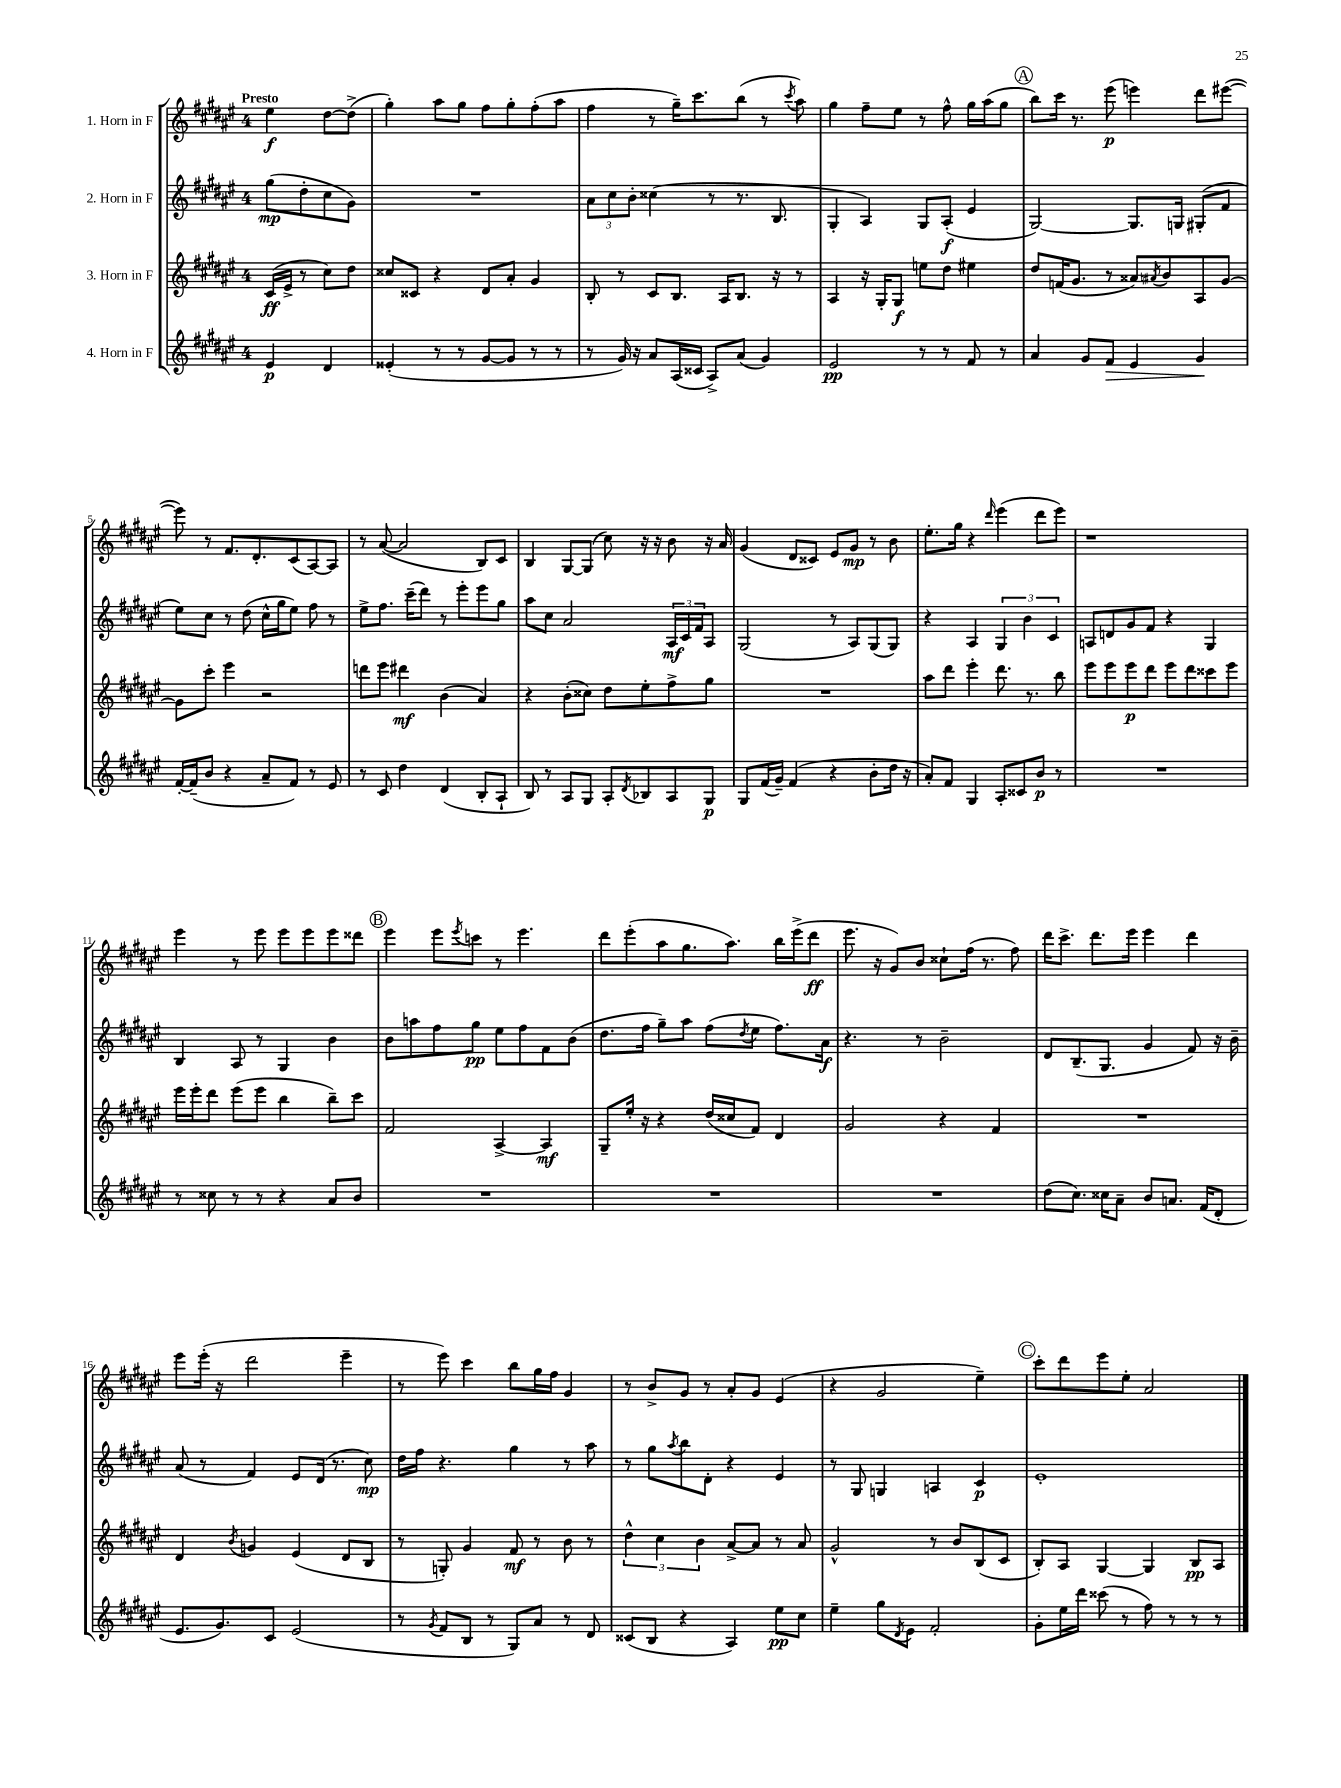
<<
\new StaffGroup <<
\new Staff = "s0" \with { instrumentName = "1. Horn in F" } {
    \clef treble \key fis \major \once \override Staff.TimeSignature.style = #'single-digit \time 4/4 \partial 2 \tempo "Presto"
    eis''4\f dis''8~ dis''8->( |
    gis''4-.) ais''8 gis''8 fis''8 gis''8-. fis''8-.( ais''8 |
    fis''4 r8 gis''16--) cis'''8. b''8( r8 \acciaccatura { cis'''8 } ais''8) |
    gis''4 fis''8-- eis''8 r8 fis''8-^ gis''16 ais''16( gis''8 |
    \mark \markup { \circle "A" } b''8) cis'''16 r8. eis'''8\p( e'''4) dis'''8 eis'''8~( |
    eis'''8) r8 fis'8. dis'8.-. cis'8( ais8~) ais8 |
    r8 ais'8~( ais'2 b8) cis'8 |
    b4 gis8~ gis8( cis''8) r16 r16 b'8 r16 ais'16 |
    gis'4( dis'8 cisis'8) eis'8 gis'8\mp r8 b'8 |
    eis''8.-. gis''16 r4 \grace { dis'''16 } eis'''4( dis'''8 eis'''8) |
    r1 |
    eis'''4 r8 eis'''8 eis'''8 eis'''8 eis'''8 disis'''8 |
    \mark \markup { \circle "B" } eis'''4 eis'''8 \acciaccatura { eis'''8 } c'''8 r8 eis'''4. |
    dis'''8 eis'''8-.( ais''8 gis''8. ais''8.) b''16 eis'''16->( dis'''8\ff |
    eis'''8. r16 gis'8) b'8 cisis''8-! fis''16( r8. fis''8) |
    dis'''16 cis'''8.-> dis'''8. eis'''16 eis'''4 dis'''4 |
    eis'''8 eis'''16-.( r16 dis'''2 eis'''4-- |
    r8 eis'''8) cis'''4 b''8 gis''16 fis''16 gis'4 |
    r8 b'8-> gis'8 r8 ais'8-. gis'8 eis'4( |
    r4 gis'2 eis''4--) |
    \mark \markup { \circle "C" } cis'''8-. dis'''8 eis'''8 eis''8-. ais'2 \bar "|." |
}
\new Staff = "s1" \with { instrumentName = "2. Horn in F" } {
    \clef treble \key fis \major \once \override Staff.TimeSignature.style = #'single-digit \time 4/4 \partial 2
    gis''8\mp( dis''8-. cis''8 gis'8) |
    R1 |
    \tuplet 3/2 { ais'8 cis''8 b'8-. } cisis''4( r8 r8. b8. |
    gis4-. ais4) gis8 ais8-.\f( eis'4 |
    \mark \markup { \circle "A" } gis2~) gis8. g16 gis8-.( fis'8 |
    eis''8) cis''8 r8 dis''8( cis''16-^ gis''16 eis''8) fis''8 r8 |
    eis''8-> fis''8. cis'''16--( dis'''8) r8 eis'''8-. eis'''8 gis''8 |
    ais''8 cis''8 ais'2 \tuplet 3/2 { ais16\mf cis'16 fis'16 } ais8 |
    gis2( r8 ais8) gis8( gis8) |
    r4 ais4 \tuplet 3/2 { gis4 b'4 cis'4 } |
    a8 d'8 gis'8 fis'8 r4 gis4 |
    b4 ais8 r8 gis4 b'4 |
    \mark \markup { \circle "B" } b'8 a''8 fis''8 gis''8\pp eis''8 fis''8 fis'8 b'8( |
    dis''8. fis''16 gis''8--) ais''8 fis''8( \acciaccatura { dis''8 } eis''8 fis''8.) ais'16\f |
    r4. r8 b'2-- |
    dis'8 b8.--( gis8. gis'4 fis'8) r16 b'16-- |
    ais'8( r8 fis'4) eis'8 dis'16( r8. cis''8\mp) |
    dis''16 fis''16 r4. gis''4 r8 ais''8 |
    r8 gis''8 \acciaccatura { ais''8 } b''8 dis'8-. r4 eis'4 |
    r8 gis8 g4 a4 cis'4\p |
    \mark \markup { \circle "C" } eis'1-. \bar "|." |
}
\new Staff = "s2" \with { instrumentName = "3. Horn in F" } {
    \clef treble \key fis \major \once \override Staff.TimeSignature.style = #'single-digit \time 4/4 \partial 2
    cis'16\ff( eis'16-> r8 cis''8) dis''8 |
    cisis''8 cisis'8 r4 dis'8 ais'8-. gis'4 |
    b8-. r8 cis'8 b8. ais16 b8. r16 r8 |
    ais4 r16 gis16-. gis8\f e''8 dis''8 eis''4 |
    \mark \markup { \circle "A" } dis''8 f'16( gis'8. r8 aisis'8) \acciaccatura { ais'8 } b'8 ais8 gis'8~ |
    gis'8 cis'''8-. eis'''4 r2 |
    d'''8 eis'''8 dis'''4\mf b'4( ais'4) |
    r4 b'8-.( cisis''8) dis''8 eis''8-. fis''8-> gis''8 |
    R1 |
    ais''8 dis'''8 eis'''4-. dis'''8. r8. b''8 |
    eis'''8 eis'''8 eis'''8\p dis'''8 eis'''8 dis'''8 cisis'''8 eis'''8 |
    eis'''16 eis'''16-. dis'''8 eis'''8( eis'''8 b''4 b''8--) cis'''8 |
    \mark \markup { \circle "B" } fis'2 ais4~-> ais4\mf |
    gis8-- eis''16-. r16 r4 dis''16( cisis''16 fis'8) dis'4 |
    gis'2 r4 fis'4 |
    R1 |
    dis'4 \acciaccatura { b'8 } g'4 eis'4( dis'8 b8 |
    r8 g8-.) gis'4 fis'8\mf r8 b'8 r8 |
    \tuplet 3/2 { dis''4-^ cis''4 b'4 } ais'8~-> ais'8 r8 ais'8 |
    gis'2-^ r8 b'8 b8( cis'8 |
    \mark \markup { \circle "C" } b8-.) ais8 gis4~ gis4 b8\pp ais8 \bar "|." |
}
\new Staff = "s3" \with { instrumentName = "4. Horn in F" } {
    \clef treble \key fis \major \once \override Staff.TimeSignature.style = #'single-digit \time 4/4 \partial 2
    eis'4\p dis'4 |
    eisis'4-.( r8 r8 gis'8~ gis'8 r8 r8 |
    r8 gis'16) r16 ais'8 ais16( cisis'16 ais8->) ais'8( gis'4) |
    eis'2\pp r8 r8 fis'8 r8 |
    \mark \markup { \circle "A" } ais'4 gis'8 fis'8\> eis'4 gis'4\! |
    fis'16~-. fis'16--( b'8 r4 ais'8-- fis'8) r8 eis'8 |
    r8 cis'8 dis''4 dis'4( b8-. ais8-! |
    b8) r8 ais8 gis8 ais8-. \acciaccatura { dis'8 } bes8 ais8 gis8\p |
    gis8 fis'16( gis'16--) fis'4( r4 b'8-. dis''16 r16 |
    ais'8-.) fis'8 gis4 ais8-. cisis'8 b'8\p r8 |
    R1 |
    r8 cisis''8 r8 r8 r4 ais'8 b'8 |
    \mark \markup { \circle "B" } R1 |
    R1 |
    R1 |
    dis''8( cis''8.) cisis''16 ais'8-- b'8 a'8. fis'16( dis'8-. |
    eis'8. gis'8.) cis'8 eis'2( |
    r8 \acciaccatura { gis'8 } fis'8 b8 r8 gis8) ais'8 r8 dis'8 |
    cisis'8( b8 r4 ais4) eis''8\pp cis''8 |
    eis''4-- gis''8 \acciaccatura { dis'8 } eis'8 fis'2-. |
    \mark \markup { \circle "C" } gis'8-. eis''16 dis'''16 cisis'''8( r8 fis''8) r8 r8 r8 \bar "|." |
}
>>
>>
